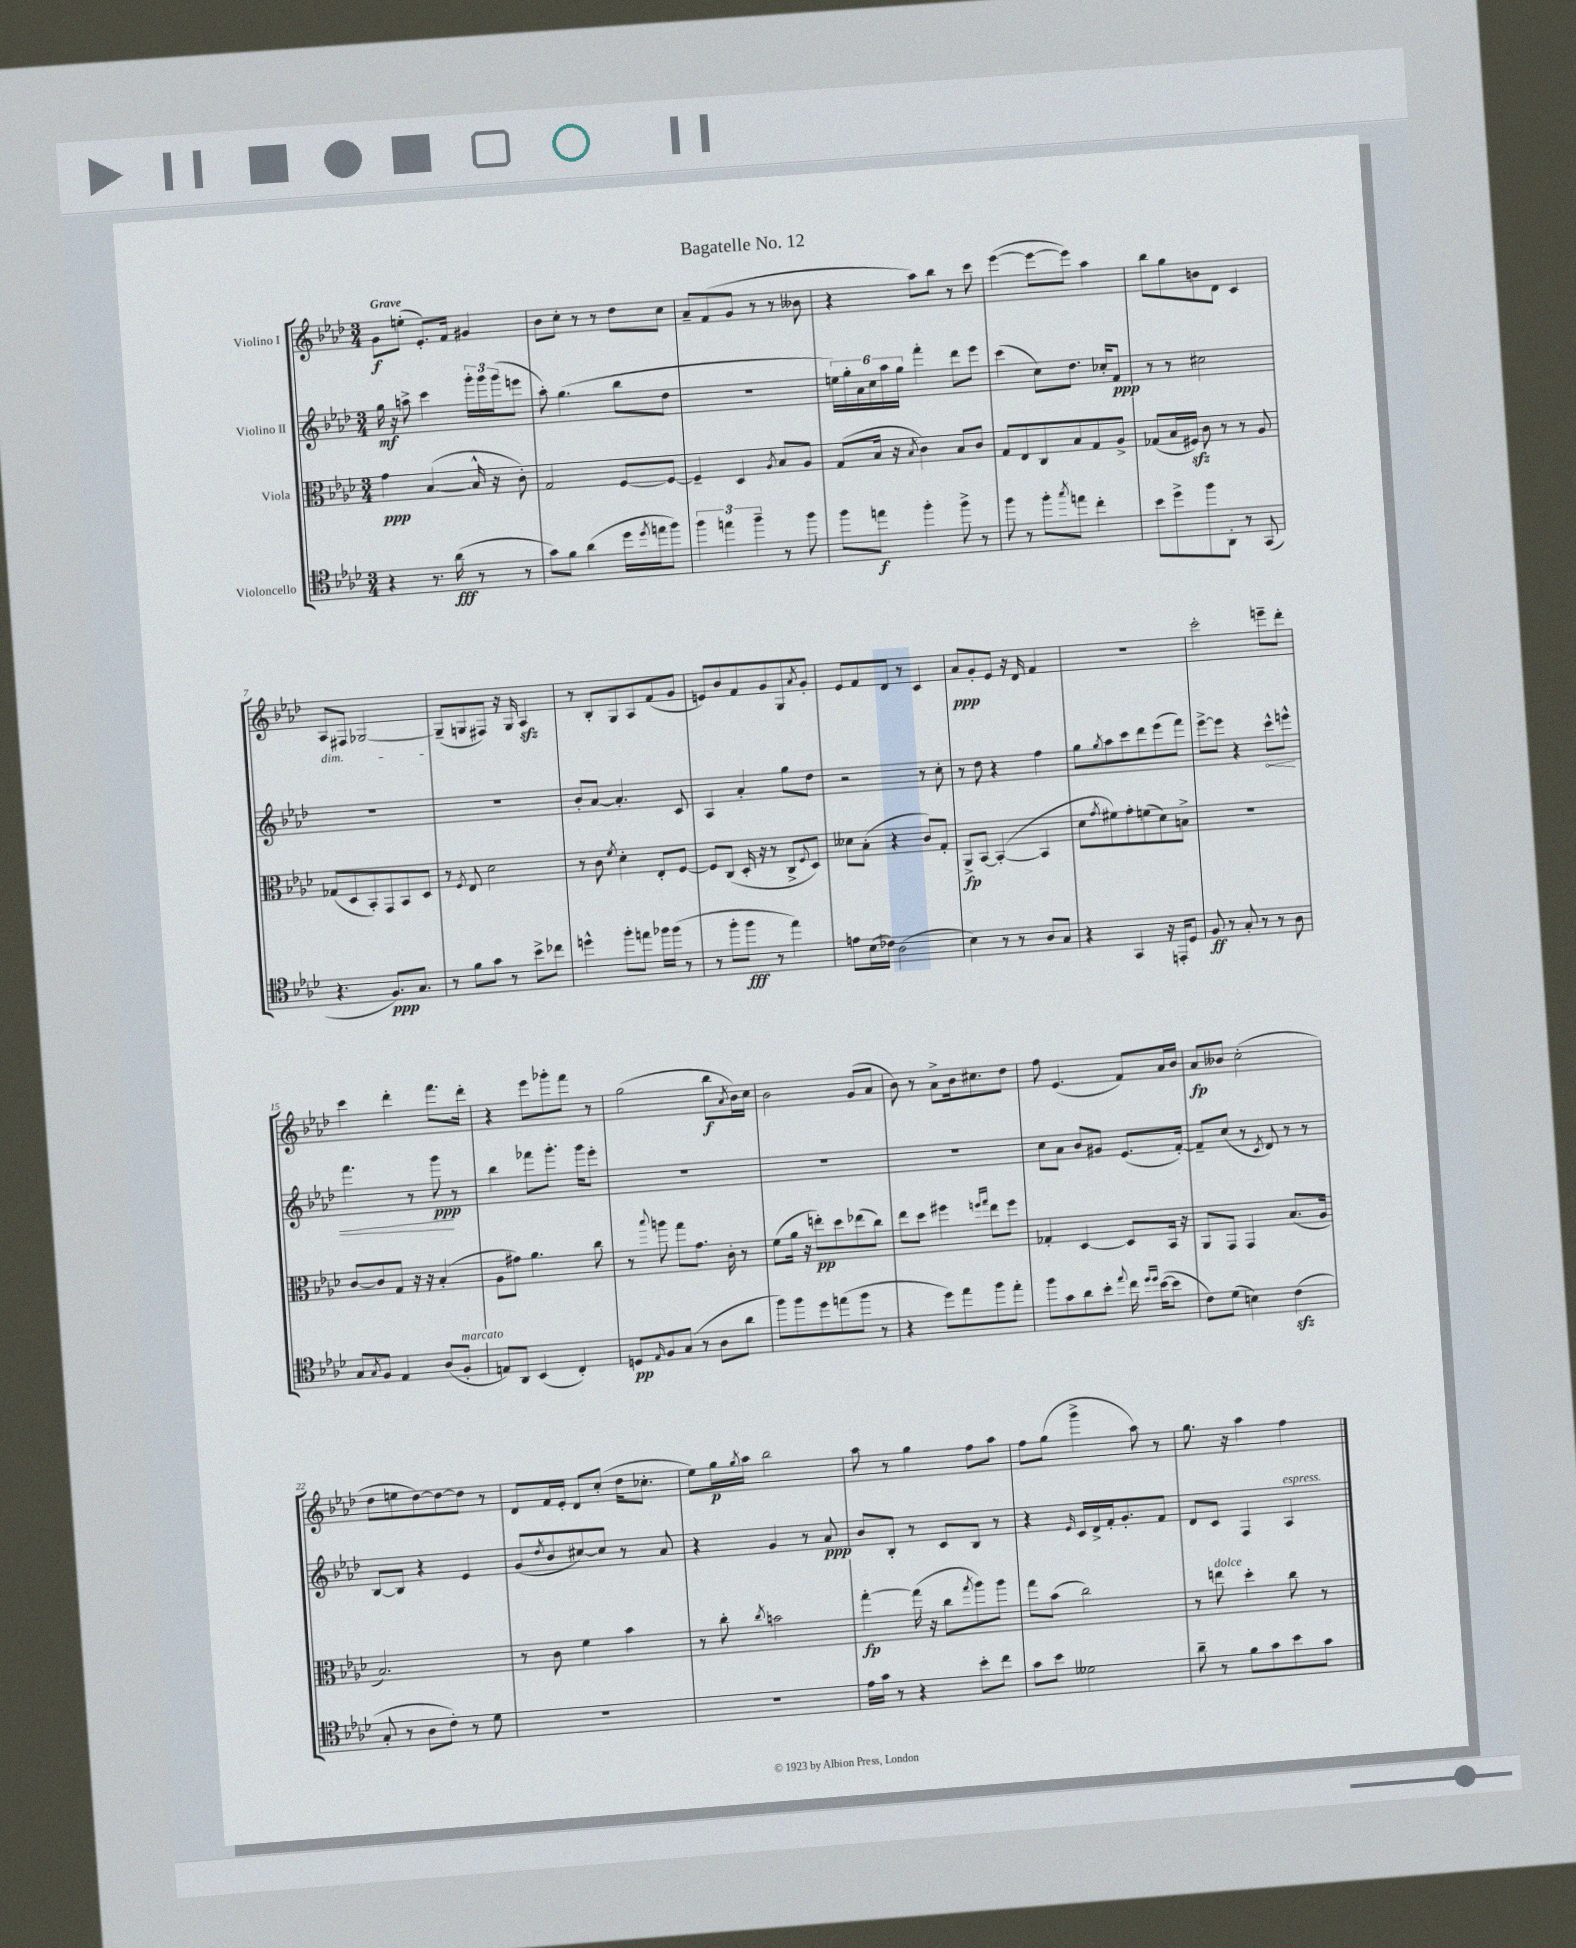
\header { title = "Bagatelle No. 12" }
<<
\new StaffGroup <<
\new Staff = "s0" \with { instrumentName = "Violino I" } {
    \clef treble \key aes \major \numericTimeSignature \time 3/4 \tempo "Grave"
    g'8\f e''8-.( ees'8.-.) f'16 gis'4 |
    bes'8 c''8-. r8 r8 des''8 c''8 |
    aes'8-- f'8( g'8 r8 r8 beses'8 |
    r4 aes''8) bes''8 r8 c'''8 |
    ees'''4~( ees'''8~ ees'''8) aes''4 |
    bes''8 g''8 b'8 des'8 c'4 |
    aes8\dim fis8 ges2~ |
    ges8--\!( g8 fis8) r16 g16 aes4\sfz |
    r8 bes8-. g8 aes8 f'8( g'8 |
    e'8) bes'8 f'8 g'8 g8 \acciaccatura { aes'8 } g'8-. |
    ees'8 f'8 des'8 r8 c'4 |
    aes'8\ppp g'8-. ees'8 r16 des'16 f'4 |
    R2. |
    c'''2-. e'''8-- des'''8-. |
    c'''4 des'''4-. f'''8. des'''16-. |
    r4 ees'''8 ges'''8-. f'''8 r8 |
    g''2( bes''8\f \acciaccatura { aes'8 } bes'16) c''16 |
    bes'2 g'8( aes'8 |
    bes'8) r8 aes'8-> bes'16 cis''8. des''8 |
    f''8 ees'4.( f'8) aes'16 bes'16 |
    aes'8\fp beses'8 c''2-.( |
    des''8 e''8 des''8~) des''8~ des''8 r8 |
    des'8 f'16 ees'16-. des'8 c''8-.( des''16 ces''8.-. |
    ees''8) g''16\p \acciaccatura { g''8 } aes''16 bes''2 |
    aes''8 r8 g''4 f''8 aes''8 |
    f''8 g''8( g'''4-> aes''8) r8 |
    g''8. r16 aes''4 f''4 \bar "|." |
}
\new Staff = "s1" \with { instrumentName = "Violino II" } {
    \clef treble \key aes \major \numericTimeSignature \time 3/4
    g''16\mf r16 a''8-> c'''4 \tuplet 3/2 { g'''16-. g'''16 g'''16( } e'''8 |
    aes''8-.) g''4.( bes''8 des''8 |
    R2. |
    \tuplet 6/4 { e''16) g''16-. aes'16 c''16 aes''16 g''16 } f'''4-. des'''8 ees'''8 |
    c'''4( c''8) des''8. ces''16-. f'8\ppp |
    r8 r8 cis''2 |
    R2. |
    R2. |
    bes'8-. aes'8~ aes'4.-. c'8 |
    aes4 aes'4-. g''8 des''8 |
    r2 r8 c''8-. |
    r8 des''8 r4 f''4 |
    g''8 \acciaccatura { g''8 } aes''8 c'''8 des'''8 ees'''8( f'''8) |
    ees'''8~-> ees'''8 r4 \once \override Hairpin.circled-tip = ##t c'''8-^\< e'''8-^ |
    f'''4. r8 g'''8\ppp\! r8 |
    bes''4 fes'''8 g'''8.-. g'''16 ees'''8-. |
    R2. |
    R2. |
    R2. |
    c''8 aes'8 bes'8 gis'8 ees'8.( f'16~-.) |
    f'8-- c''8( r8 \acciaccatura { c'8 } des'8) r8 r8 |
    bes8~ bes8 r4 ees'4 |
    g'8( \acciaccatura { des''8 } bes'8 cis''8~) cis''8 r8 aes'8 |
    r4 g'4 r8 aes'8\ppp |
    bes'8 bes8-. r8 c'8 bes8 r8 |
    r4 \grace { ees'16 } c'16 des'16-> f'16-. g'8.-. f'8 |
    des'8 c'8 f4 aes4^\markup { \italic "espress." } \bar "|." |
}
\new Staff = "s2" \with { instrumentName = "Viola" } {
    \clef alto \key aes \major \numericTimeSignature \time 3/4
    g'4\ppp bes4~( bes16-^ r16 c'8-.) |
    g2 f8~ f8~ |
    f4-- des4 \acciaccatura { aes8 } bes8 aes8 |
    g8( bes16 r16 \acciaccatura { bes8 } c'4) bes8 c'8 |
    g8 ees8 c8 bes8 g8 aes8-> |
    ges8( bes16 fis16\sfz) c'8 r8 r8 aes8 |
    ges8( des8 bes,8-.) g,8 bes,8 des8 |
    r8 \acciaccatura { f8 } ees8 des'2 |
    r8 c'8 \acciaccatura { f'8 } des'4-. ees8-. f8~ |
    f8 c8( des16-. r16 r8 c8-> \appoggiatura { f8 } des8) |
    deses'8 bes8-.( r4 c'8) g8-. |
    aes,8->\fp bes,8~ bes,4~-.( bes,4 |
    des'8 \acciaccatura { g'8 } fis'8) g'8-. f'8( des'8) b8-> |
    R2. |
    c'8~ c'8 g8 r16 r16 bes4-.( |
    aes8 gis'8) aes'4. c''8 |
    r8 \appoggiatura { bes''8 } a''8 g''8 g'8. c'16-. r8 |
    f'8( aes'16 r16 e''8-.\pp) des''8 ees''8( c''8) |
    ees''8 des''8 fis''4 \grace { f''16 g''16 } ees''8 f''8 |
    ges4-. des4~ des8 bes,16 r16 |
    aes,8 g,8 g,4 bes8.( aes16 |
    bes2.) |
    r8 c'8 f'4 bes'4 |
    r8 c''8-. \acciaccatura { c''8 } b'2 |
    g''4~-.\fp g''16( r16 c''8 \acciaccatura { g''8 } aes''8) aes''8 |
    g''8 bes'8( c''2) |
    r8 e''8^\markup { \italic "dolce" } des''4-. c''8 r8 \bar "|." |
}
\new Staff = "s3" \with { instrumentName = "Violoncello" } {
    \clef tenor \key aes \major \numericTimeSignature \time 3/4
    r4 r8. aes'16\fff( r8 r8 |
    g'8) f'8 aes'4( des''16 \acciaccatura { des''8 } e''16 f''8) |
    \tuplet 3/2 { f''4 e''4 f''4-- } r8 f''8 |
    f''8 e''8\f f''4-. f''8-> r8 |
    f''8 r8 f''8-. \acciaccatura { g''8 } e''8 c''4-. |
    bes'8 des''8-> f''8 aes,8-. r8 g,8( |
    r4. f8.\ppp) g8. |
    r8 f'8 g'8 r8 bes'8-> ces''8 |
    d''4-^ f''8-. e''8 fes''16 fes''16( r8 |
    r8 f''8-. f''8\fff r8 ees''4) |
    e'8 bes16( ces'16) aes2( |
    bes4) r8 r8 aes8 g8 |
    r4 g,4 r16 e,16-. des8 |
    f8\ff r8 g8-. r8 r8 aes8 |
    g8 \acciaccatura { g8 } f8 ees4 aes8( f8-.^\markup { \italic "marcato" } |
    e8) aes,8 bes,4( c4-.) |
    d8\pp \grace { ees16 } f8 g8( r8 aes8 aes'8 |
    f''8) f''8 des''8 e''8( f''8 r8 |
    r4 des''8) ees''8 f''8 ees''8-. |
    f''8 g'8 aes'8 bes'8-. \appoggiatura { ees''8 } c''16 \grace { des''16 des''16 } bes'16~( bes'8 |
    c'8) des'8( b4) c'4\sfz( |
    g8-. r8 aes8 c'8-.) r8 des'8 |
    R2. |
    R2. |
    ees'16 g'16 r8 r4 bes'8-. c''8 |
    g'8 bes'8 deses'2 |
    aes'8-- r8 f'8 g'8 bes'8 g'8 \bar "|." |
}
>>
>>
